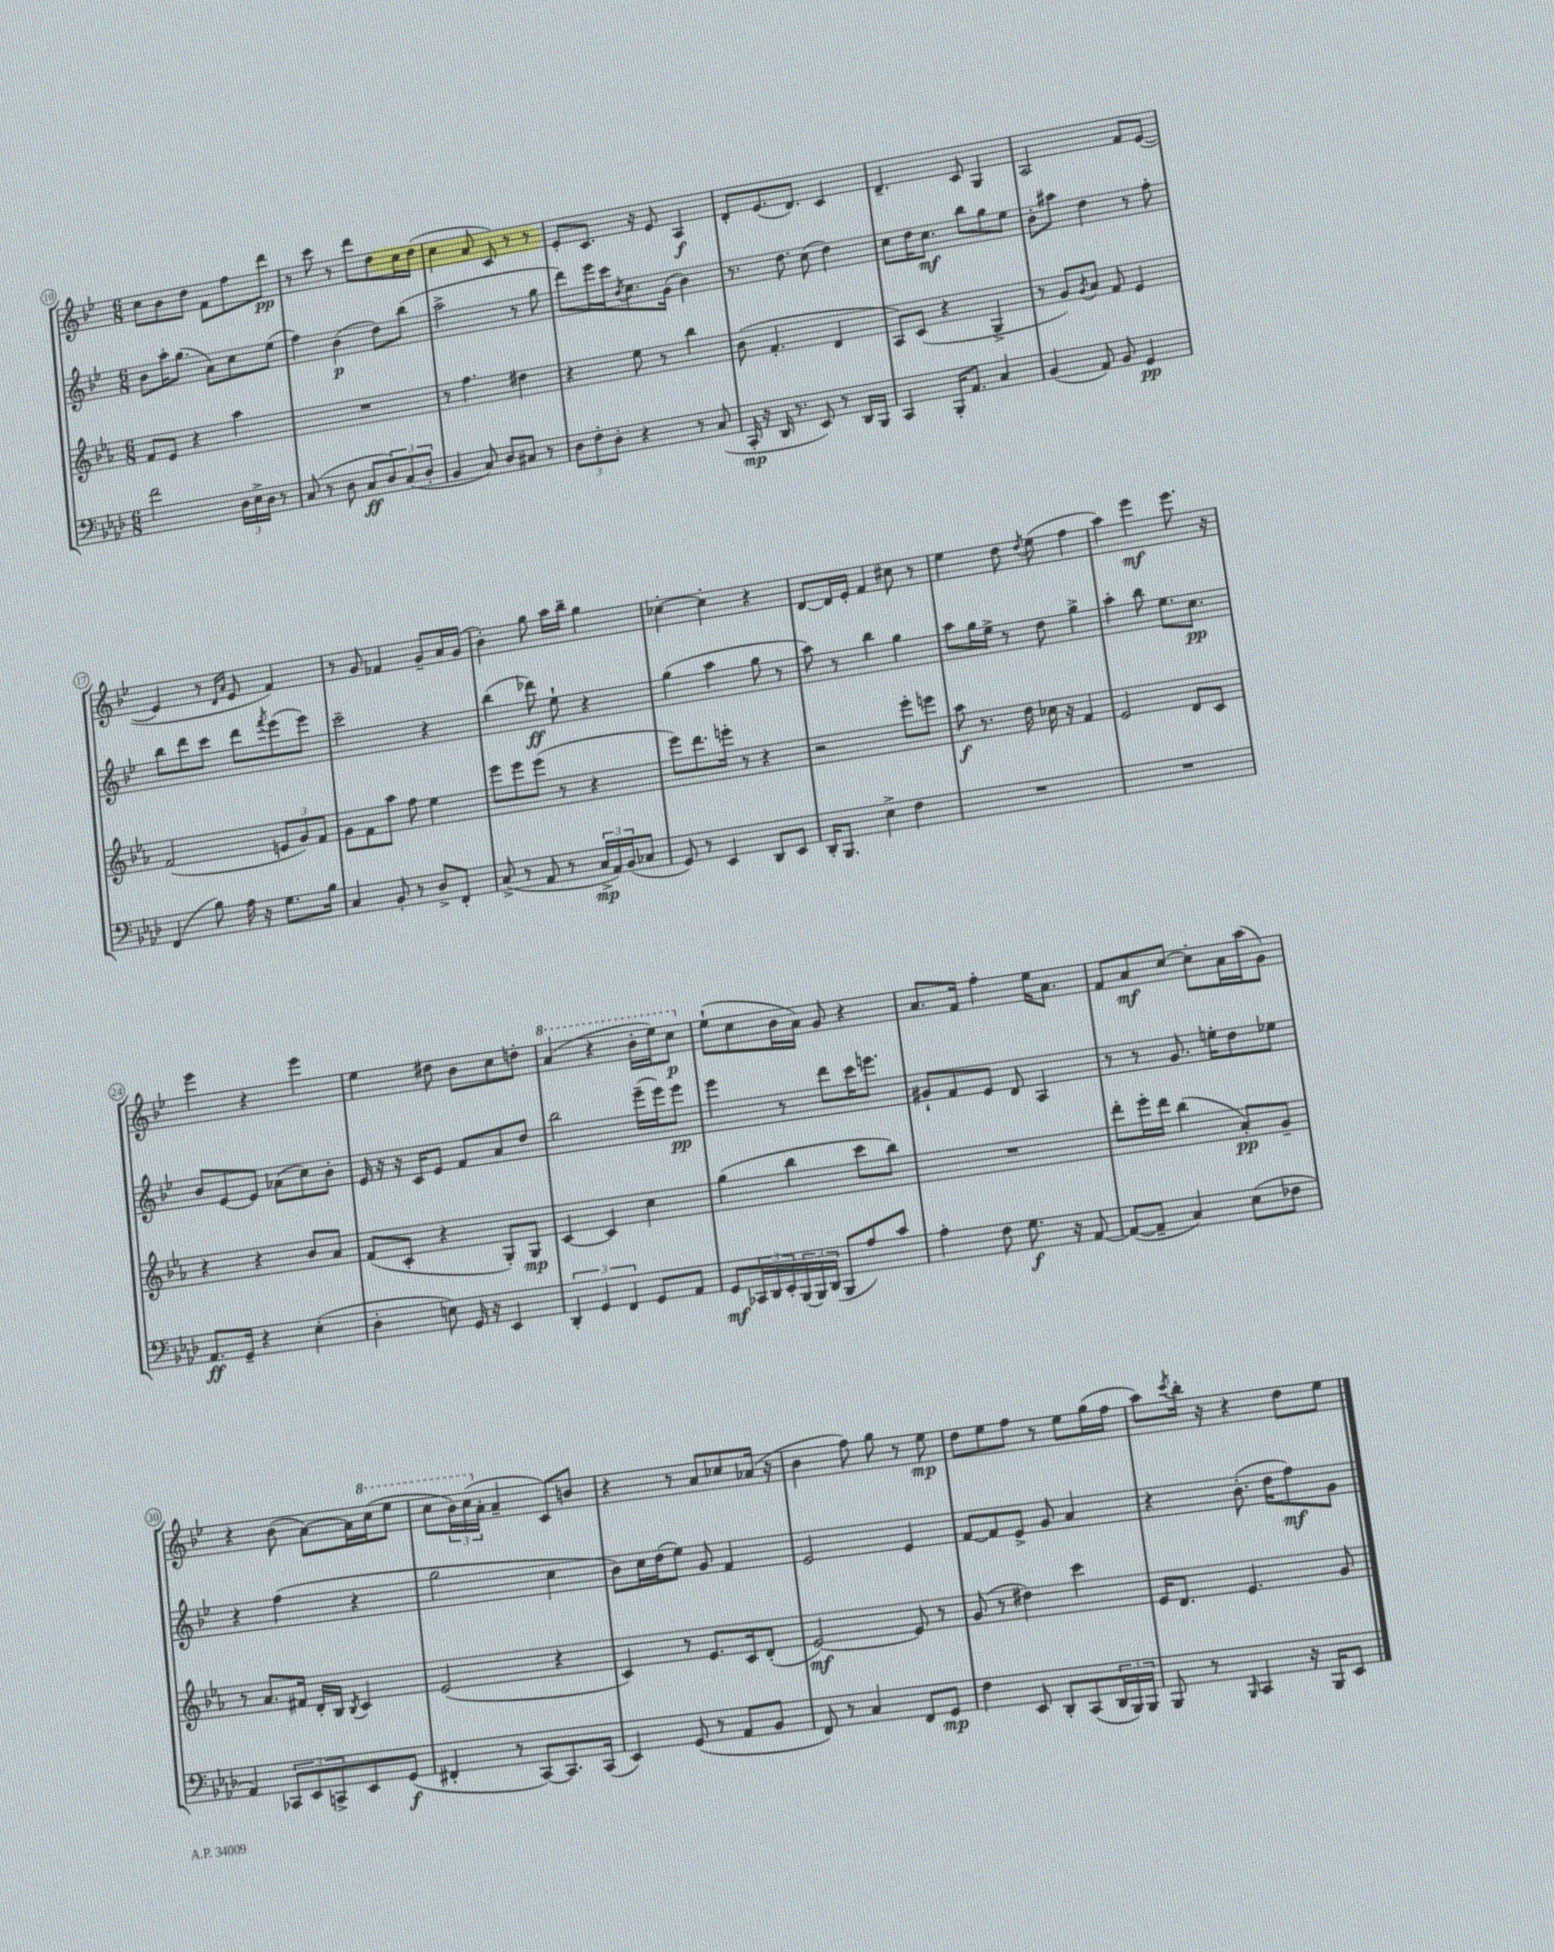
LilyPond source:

<<
\new StaffGroup <<
\new Staff = "s0" {
    \clef treble \key bes \major \numericTimeSignature \time 6/8
    c''8 bes'8 d''8 f'8 f''8 d'''8\pp |
    r8 c'''8 r8 d'''8 d''8 c''16 d''16( |
    c''4 a'8 c'8) r8 r8 |
    ees'8-. c'8. r16 ees'8 a4\f |
    d'8-. ees'8.( d'8.) c'4 |
    d'4.-- c'8 g4 |
    a2 f'8 ees'8~( |
    ees'4 r8 \grace { d'16 a'16 } ees'8 f'4) |
    r8 g'8 fes'4 g'8-- a'16 g'16( |
    bes'4-.) g''8 a''16 bes''16-- g''4 |
    ces''4~-. ces''4-. r4 |
    d'8~ d'16 ees'16-. f'4 cis''8 r8 |
    ees''4 d''8 \acciaccatura { d''8 } ees''8( f''4 |
    a''4) ees'''4\mf ees'''8. r16 |
    ees'''4 r4 ees'''4 |
    ees''4 dis''8 bes'8 c''8 d''8-. |
    \ottava #1 a''4( r4 bes''16-. ees'''16) c'''8\p \ottava #0 |
    ees''8-!( c''8 bes'16 a'16) g'8 r4 |
    a'8. f'16 f''4-. ees''16 a'8. |
    f'8 a'8\mf c''8~ c''8-. a'16 a''16( g'8) |
    r4 bes'8( a'8~) a'16 \ottava #1 c'''16( ees'''8 |
    c'''8 \tuplet 3/2 { bes''16) c'''16( \ottava #0 a'16-. } a'4-- c'8) b'8 |
    r4 r8 a'8 ces''8 aes'16( r16 |
    bes'4 f''8) g''8 r8 ees''8\mp |
    d''8 ees''8 f''8 r8 ees''8 g''16( f''16 |
    a''8) \acciaccatura { c'''8 } bes''16-. r16 r4 d''8 ees''8 \bar "|." |
}
\new Staff = "s1" {
    \clef treble \key bes \major \numericTimeSignature \time 6/8
    bes'8 a''16-. g''8.( a'8) c''8 ees''8( |
    f''4) bes'4\p( d''8) bes''8( |
    a''2-> r8 g''8 |
    d'''8) ees'''16 c'''16 \acciaccatura { bes'8 } c''8. g'16( bes'4) |
    r8. d''8. c''8( d''4) |
    c''8 d''16 c''8.\mf bes''8 g''8 ees''8 |
    bes'8-. ais''8 d''4 r8 f''8-. |
    bes''8 d'''8 c'''8 d'''8 \acciaccatura { f'''8 } ees'''8( ees'''8) |
    c'''2-- r4 |
    bes''4( des'''8\ff) ees''8-! r4 |
    g''4( a''4 g''8 r8 |
    a''8) r8 bes''4 g''4 |
    a''8 g''16 ees''16-> r8 d''8 g''4-> |
    a''4-. bes''8 ees''8. c''8.\pp |
    bes'8 ees'8~ ees'8 aes'8( c''8) bes'8-. |
    ees'16 r16 r16 c'16 ees'8 f'8 a'8 d''8 |
    bes''2 ees'''16--( ees'''16) ees'''8\pp |
    ees'''4 r8 d'''8 c'''16 e'''8. |
    gis'8-! f'8 ees'8 d'8 a4 |
    r8 r8 g'8. e''16-. d''8 ees''8 |
    r4 f''4( r4 |
    g''2 c''4 |
    bes'8) c''16 d''16( ees''8) g'8 f'4 |
    ees'2 ees'4 |
    f'8~ f'8 ees'8-> g'8 a'4 |
    r4 bes'8.-.( d''16 f''8\mf) g'8 \bar "|." |
}
\new Staff = "s2" {
    \clef treble \key ees \major \numericTimeSignature \time 6/8
    f'8 ees'8 r4 aes''4 |
    R2. |
    r8 f''4. dis''4 |
    r4 ees''8 r8 bes''4 |
    bes'8( f'4.-. d'4 |
    aes8) c'8( r4 g4-> |
    r8 g'8) \acciaccatura { g'8 } aes'8 f'8 ees'4 |
    f'2( \tuplet 3/2 { e'8 g'8) f'8 } |
    g'8 f'8 aes''8 f''8 ees''4 |
    ees'''8 ees'''8 ees'''8( r8 r4 |
    ees'''8) d'''8. e'''16-. r8 r4 |
    r2 ees'''8-. e'''8 |
    aes''8\f r8. d''16 ces''16 r16 f'4 |
    ees'2 d'8 c'8 |
    r4 r4 bes'8 aes'8 |
    f'8( c'8-. r4 g8-.) g8\mp |
    c'4~ c'4 c''4 |
    g''4( bes''4 c'''8 bes''8) |
    R2. |
    d'''8-. ees'''16-. d'''16 bes''4( aes'8-.\pp) g'8-- |
    r8 aes'8. fis'16 d'16-. bes16 \acciaccatura { bes8 } c'4 |
    ees'2( r4 |
    c'4) r8 ees'8. c'16 d'8-.( |
    ees'2~\mf) ees'8 r8 |
    g'8( r8 dis''4) c'''4 |
    ees'16 d'8. ees'4. g'8 \bar "|." |
}
\new Staff = "s3" {
    \clef bass \key aes \major \numericTimeSignature \time 6/8
    f'2 \tuplet 3/2 { des16 ees16-> des16 } r8 |
    c8( r8 des8 c8\ff \tuplet 3/2 { des8) c8( des8-. } |
    bes,4 c8) des8 cis8 r8 |
    \tuplet 3/2 { des8 f8-. des8-. } r4 r8 c8( |
    c,16-.\mp r16 des,16 r8. ees,8) r8 des,16 bes,,16 |
    c,4 bes,,16-. aes,8. c4 |
    bes,4( aes,8) bes,8 g,4\pp |
    f,4( bes8) aes16 r16 g8. bes16 |
    c4 bes,8-. r8 des8-> f,8-. |
    c8->( r8 aes,8 r8 \tuplet 3/2 { c16->\mp aes,16) bes,16( } ces8 |
    g,8) r8 ees,4 des,8 ees,8 |
    des,16-. bes,,8. ees4-> f4 |
    R2. |
    R2. |
    aes,8.\ff g,16-- r4 ees4-.( |
    des4-. e8) g,16 r16 ees,4 |
    \tuplet 3/2 { des,4-. g,4 f,4 } g,8 aes,8 |
    g,8\mf \tuplet 3/2 { ces,16 des,16 ees,16-. } \tuplet 3/2 { bes,,16( bes,,16) des,16( } bes,,8 aes8) c'8 |
    aes4-. f8 g8.\f r16 aes,8~ |
    aes,8~( aes,8-- c4) ees8( fes8 |
    aes,4) \tuplet 3/2 { ces,8 ees,8 c,8-> } ees,8 g,8\f( |
    fis,4-. r8 c,8~) c,8. c,16( |
    ees,4) g,8( r8 aes,8 bes,8 |
    f,8) r8 c4 f,8 g,8\mp |
    f4 ees,8 des,8-. c,8( \tuplet 3/2 { des,16 bes,,16) bes,,16 } |
    bes,,8 r8 \grace { bes,,16 } c,4 r16 bes,,16 ees,8 \bar "|." |
}
>>
>>
\layout { \context { \Score currentBarNumber = #10 \override BarNumber.stencil = #(make-stencil-circler 0.1 0.3 ly:text-interface::print) } }
